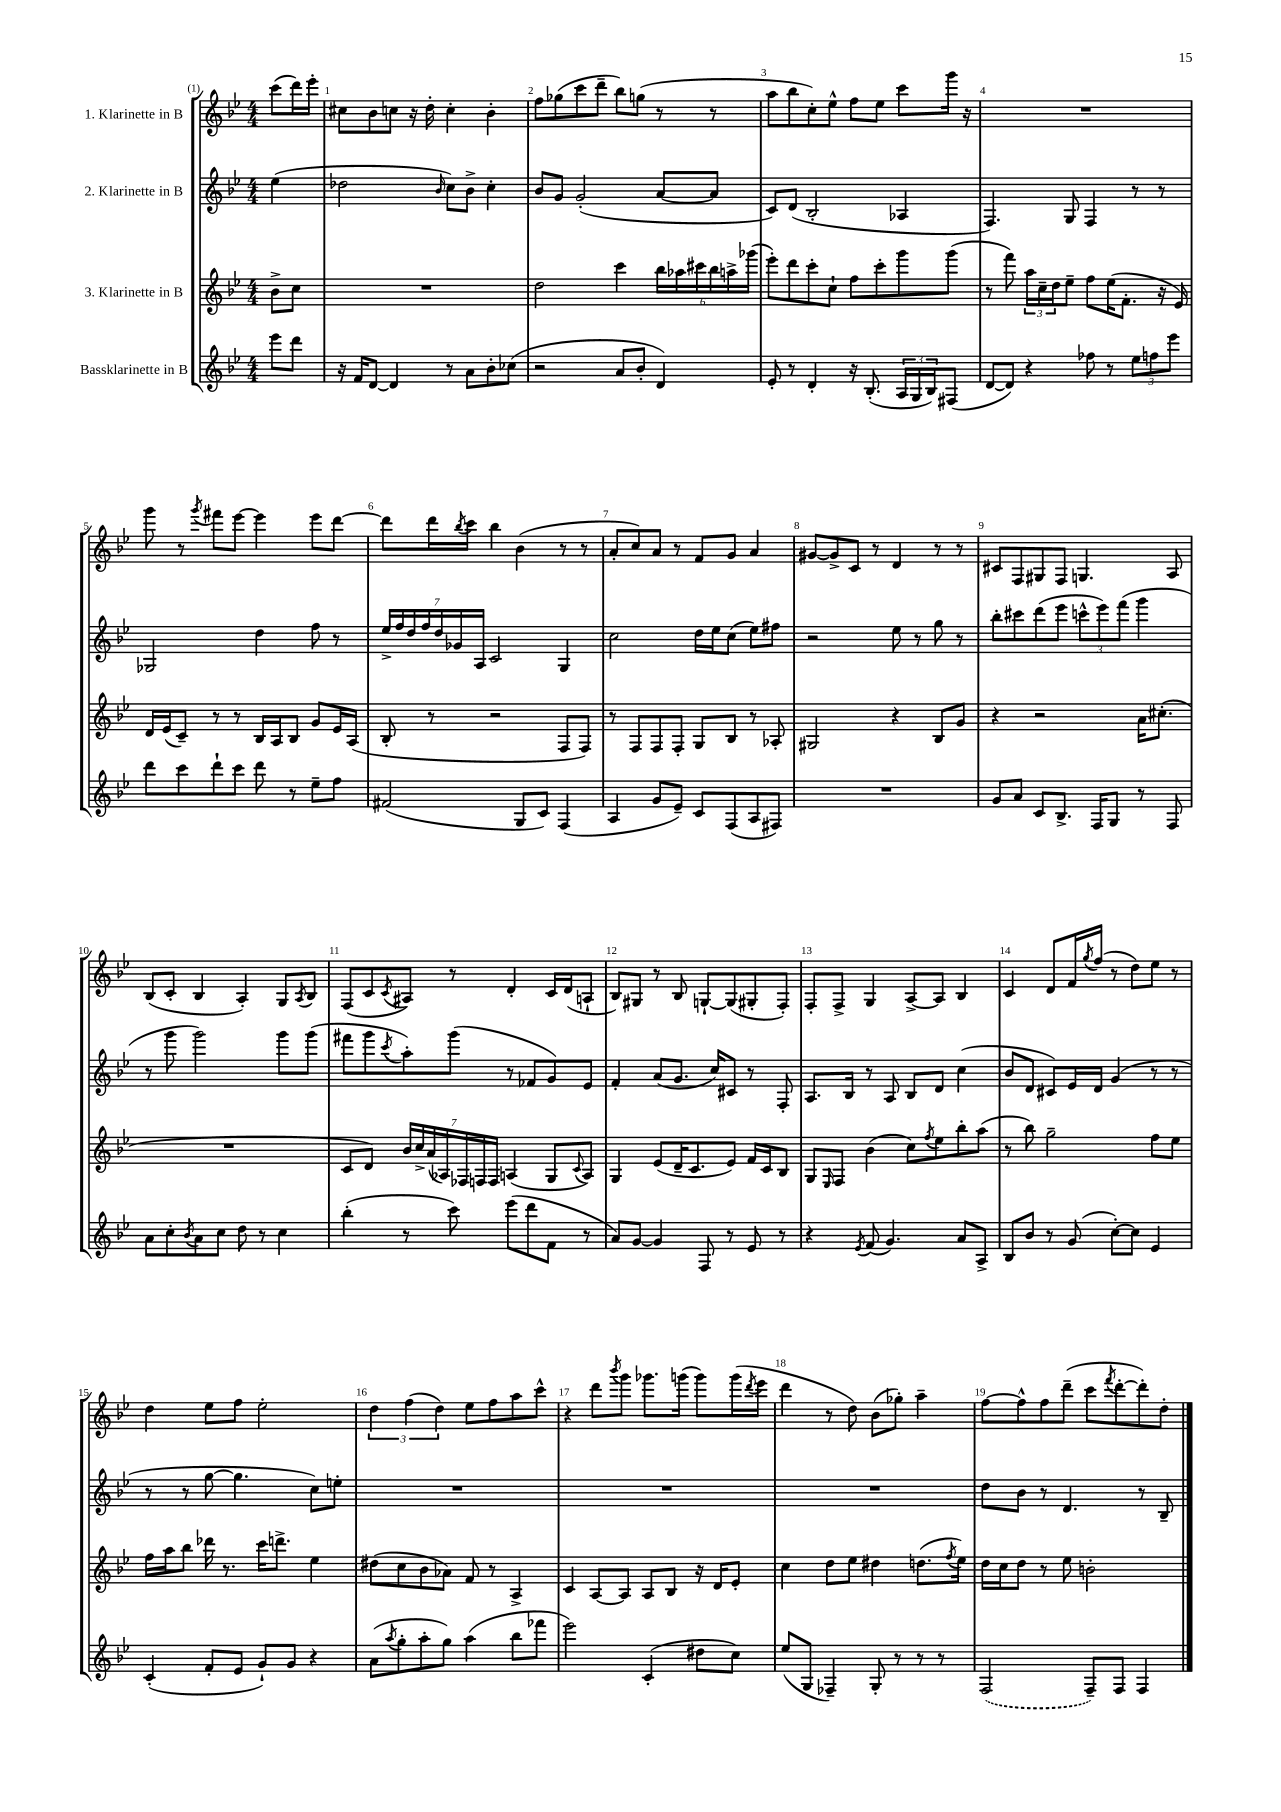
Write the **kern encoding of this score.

**kern	**kern	**kern	**kern
*part4	*part3	*part2	*part1
*staff4	*staff3	*staff2	*staff1
*I"Bassklarinette in B	*I"3. Klarinette in B	*I"2. Klarinette in B	*I"1. Klarinette in B
*clefG2	*clefG2	*clefG2	*clefG2
*k[b-e-]	*k[b-e-]	*k[b-e-]	*k[b-e-]
*M4/4	*M4/4	*M4/4	*M4/4
=	=	=	=
8eee-\L	8b-^\L	(4ee-\	(8ccc\L
8ddd\J	8cc\J	.	16ddd\L)
.	.	.	16eee-'\JJ
=1	=1	=1	=1
16r	1r	2dd-X\	8cc#X\L
16f/KL	.	.	.
[8d/J	.	.	8b-\
4d/]	.	.	8ccn\J
.	.	.	16r
.	.	.	16dd'\
.	.	16qqb-/	.
8r	.	8cc\L)	4cc'\
8a\L	.	8b-^\J	.
8b-'\	.	4cc'\	4b-'\
(8cc-X\J	.	.	.
=2	=2	=2	=2
2r	2dd\	8b-/L	8ff\L
.	.	8g/J	(8gg-X\
.	.	(2g'/	8ccc\
.	.	.	8ddd~\J
8a/L	4ccc\	.	8bb-\L)
8b-'/J	.	.	(8ggn\J
4d/)	24bb-\LL	[8a/L	8r
.	24aa-X\	.	.
.	24ccc#X\	.	.
.	24bb-\	8a/J]	8r
.	24aan^\	.	.
.	(24ggg-X\JJ	.	.
=3	=3	=3	=3
8e-'/	8eee-'\L)	8c/L)	8aa\L
8r	8ddd\	(8d/J	8bb-\
4d'/	8ccc'\	2B-'/	8cc'\)
.	8cc`\J	.	8ee-^^\J
16r	8ff\L	.	8ff\L
(8.B-'/	.	.	.
.	8ccc'\	.	8ee-\J
24A/LL	8ggg\	4A-X/	8ccc\L
24G/	.	.	.
24B-/J)	.	.	.
(8F#X/J	(8ggg\J	.	16ggg\Jk
.	.	.	16r
=4	=4	=4	=4
[8d/L	8r	4.F/)	1r
8d/J])	8fff\)	.	.
4r	24aa\LL	.	.
.	24cc~\	.	.
.	24dd\J	.	.
.	8ee-~\J	8G/	.
8ff-X\	8ff\L	4F/	.
8r	(16ee-\K	.	.
.	8.f'\J	.	.
12ee-\L	.	8r	.
12ffn\	.	.	.
.	16r	8r	.
12eee-\J	.	.	.
.	16e-/)	.	.
!!LO:LB:g=z
=5	=5	=5	=5
8ddd\L	16d/LL	2G-X/	8ggg\
.	(16e-/J	.	.
8ccc\	8c~/J)	.	8r
.	.	.	8qggg/
8ddd`\	8r	.	8fff#X\L
8ccc\J	8r	.	[8eee-\J
8ddd\	16B-/LL	4dd\	4eee-\]
.	16A/J	.	.
8r	8B-/J	.	.
8ee-~\L	8g/L	8ff\	8eee-\L
8ff\J	16e-/L	8r	[8ddd\J
.	(16A/JJ	.	.
=6	=6	=6	=6
(2f#X/	8B-'/	28ee-^/LL	8ddd\L]
.	.	28ff/	.
.	.	28dd/	.
.	.	28ff/	.
.	8r	.	16ddd\L
.	.	28dd/	.
.	.	28g-X/	.
.	.	.	8qbb-/
.	.	.	16ccc\JJ
.	.	28A/JJ	.
.	2r	2c/	4bb-\
8G/L	.	.	(4b-\
8c/J)	.	.	.
(4F/	8F/L	4G/	8r
.	8F/J)	.	8r
=7	=7	=7	=7
4A/	8r	2cc\	8a'/L
.	8F/L	.	8cc/)
8g/L	8F/	.	8a/J
8e-~/J)	8F'/J	.	8r
8c/L	8G/L	16dd\LL	8f/L
.	.	16ee-\J	.
(8F/	8B-/J	(8cc\J	8g/J
8A/	8r	8ee-\L)	4a/
8F#X/J)	8A-X'/	8ff#X\J	.
=8	=8	=8	=8
1r	2G#X/	2r	[8g#X/L
.	.	.	8g#^/]
.	.	.	8c/J
.	.	.	8r
.	4r	8ee-\	4d/
.	.	8r	.
.	8B-/L	8gg\	8r
.	8g/J	8r	8r
=9	=9	=9	=9
8g/L	4r	8bb-'\L	8c#X/L
8a/J	.	8ccc#X\	8F/
8c/L	2r	(8ddd\	8G#X/
8.B-^/J	.	8eee-\J	8F/J
.	.	12cccn^^\L	4.Gn/
16F/KL	.	.	.
.	.	12eee-\)	.
8G/J	.	.	.
.	.	(12fff\J	.
8r	16a\KL	4ggg\	.
.	(8.cc#X'\J	.	.
8F/	.	.	8A/
!!LO:LB:g=z
=10	=10	=10	=10
8a\L	1r	8r	(8B-/L
8cc'\	.	8ggg\	8c'/J
8qb-/	.	.	.
8a\	.	2ggg\)	4B-/
8cc\J	.	.	.
8dd\	.	.	4A'/)
8r	.	.	.
4cc\	.	8ggg\L	8G/L
.	.	.	8qA/
.	.	(8ggg\J	8B-/J
=11	=11	=11	=11
(4bb-'\	8c/L	8fff#X\L	(8F/L
.	8d/J)	8ggg\	8c/
.	.	8qccc/	8qc/
8r	28b-/LL	8aa'\)	8A#X/J)
.	28cc^/	.	.
.	(28a/	.	.
.	28A-X/)	.	.
8ccc\)	.	(8ggg\J	8r
.	28F-X/	.	.
.	28Fn/	.	.
.	28F/JJ	.	.
(8eee-\L	(4An/	8r	4d'/
8ddd\	.	8f-X/L	.
8f\J	8G/L	8g/)	16c/LL
.	.	.	(16d/J
.	8qqc/	.	.
8r	8A/J)	8e-/J	8An`/J
=12	=12	=12	=12
8a/L)	4G/	4f'/	8B-/L)
[8g/J	.	.	8G#X/J
4g/]	(8e-/L	(8a/L	8r
.	16d~/K	8.g/J	8B-/
.	8.c/	.	.
8F/	.	.	[8Gn`/L
.	.	16cc/KL)	.
8r	8e-/J)	8c#X/J	(8G/]
8e-/	16f/LL	8r	8G#X'/
.	16c/J	.	.
8r	8B-/J	8F'/	8F'/J)
=13	=13	=13	=13
4r	8G/L	8.A/L	8F'/L
.	16qqE-/	.	.
.	8F/J	.	8F^/J
.	.	16B-/Jk	.
8qe-/	.	.	.
(8f/	(4b-\	8r	4G/
4.g/)	.	8A/	.
.	8cc\L)	8B-/L	[8A^/L
.	8qff/	.	.
.	8ee-\	8d/J	8A/J]
8a/L	8bb-'\	(4cc\	4B-/
8A^/J	(8aa\J	.	.
=14	=14	=14	=14
8B-/L	8r	8b-/L	4c/
8b-/J	8bb-\)	8d/J	.
8r	2gg~\	8c#X/L)	8d/L
(8g/	.	16e-/L	16f/L
.	.	.	8qgg/
.	.	16d/JJ	(16ff/JJ
[8cc'\L)	.	(4g/	8r
8cc\J]	.	.	8dd\L)
4e-/	8ff\L	8r	8ee-\J
.	8ee-\J	8r	8r
!!LO:LB:g=z
=15	=15	=15	=15
(4c'/	16ff\LL	8r	4dd\
.	16aa\J	.	.
.	8bb-\J	8r	.
8f'/L	16ddd-X\	[8gg\	8ee-\L
.	8.r	.	.
8e-/J	.	4.gg\]	8ff\J
8g`/L)	16ccc\KL	.	2ee-'\
.	8.dddn^\J	.	.
8g/J	.	.	.
4r	4ee-\	8cc\L)	.
.	.	8een'\J	.
=16	=16	=16	=16
(8a\L	(8dd#X\L	1r	6dd\
8qaa/	.	.	.
8gg'\	8cc\	.	.
.	.	.	(6ff\
8aa'\	8b-\	.	.
.	.	.	6dd\)
8gg\J)	8a-X\J)	.	.
(4aa\	8f/	.	8ee-\L
.	8r	.	8ff\
8bb-\L	4A^/	.	8aa\
8fff-X\J	.	.	8ccc^^\J
=17	=17	=17	=17
2eee-\)	4c/	1r	4r
.	[8A/L	.	8ddd\L
.	.	.	8qbbb-/
.	8A/J]	.	8ggg\J
(4c'/	8A/L	.	8.ggg-X\L
.	8B-/J	.	.
.	.	.	(16gggn\Jk
8dd#X\L	16r	.	8ggg\L)
.	16d/KL	.	.
8cc\J)	8e-'/J	.	(16ggg\L
.	.	.	8qddd/
.	.	.	16eee-\JJ
=18	=18	=18	=18
(8ee-/L	4cc\	1r	4ddd\
8G/J	.	.	.
4F-X~/)	8dd\L	.	8r
.	8ee-\J	.	8dd\)
8G'/	4dd#X\	.	(8b-\L
8r	.	.	8gg-X'\J)
8r	(8.ddn\L	.	4aa~\
8r	.	.	.
.	8qff/	.	.
.	16ee-\Jk)	.	.
=19	=19	=19	=19
(2F/	16dd\LL	8dd\L	[8ff\L
.	16cc\J	.	.
.	8dd\J	8b-\J	8ff^^\]
.	8r	8r	8ff\
.	8ee-\	4.d/	(8ddd~\J
8F~/L)	2bn'\	.	8ccc\L
.	.	.	8qfff/
8F/J	.	.	[8ddd'\
4F/	.	8r	8ddd'\])
.	.	8B-~/	8dd'\J
==	==	==	==
*-	*-	*-	*-
